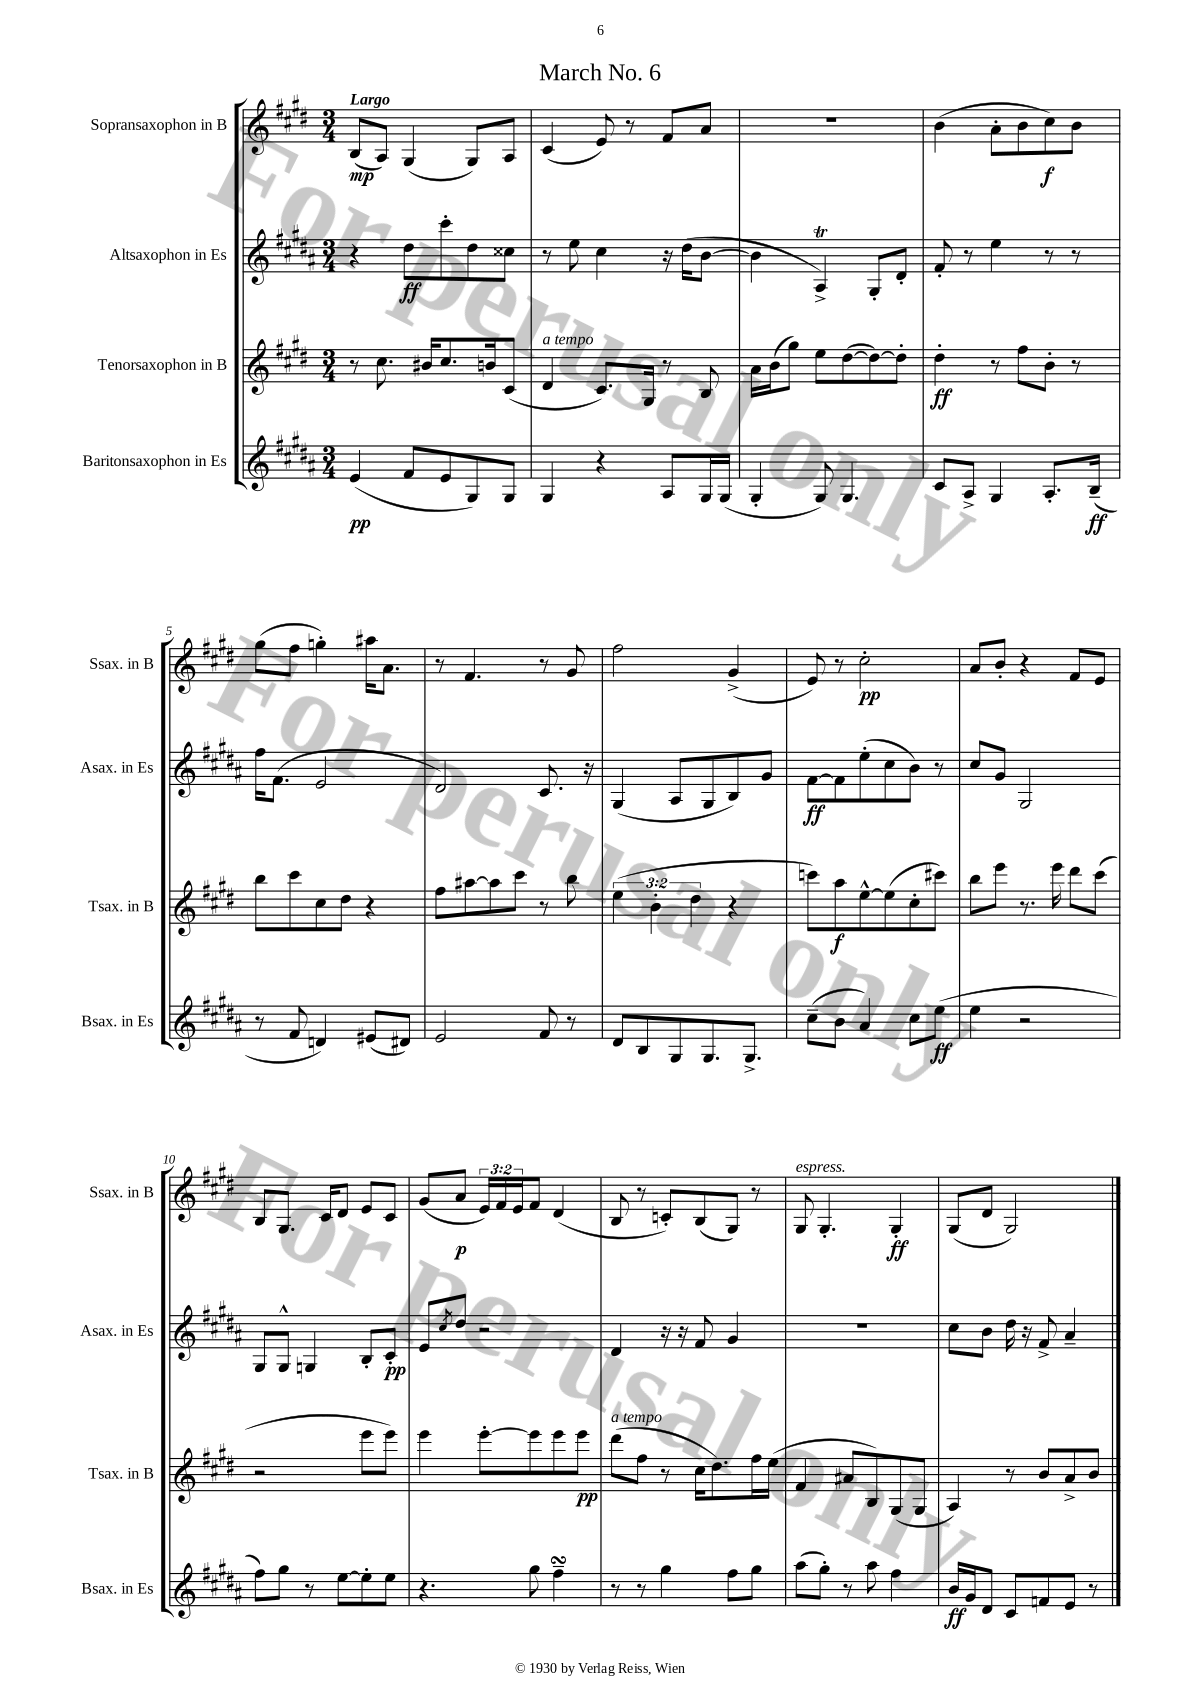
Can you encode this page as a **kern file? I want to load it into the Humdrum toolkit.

**kern	**kern	**kern	**kern
*staff4	*staff3	*staff2	*staff1
*clefG2	*clefG2	*clefG2	*clefG2
*k[f#c#g#d#a#]	*k[f#c#g#d#]	*k[f#c#g#d#a#]	*k[f#c#g#d#]
*M3/4	*M3/4	*M3/4	*M3/4
(4e	8r	4r	(8B
.	8.cc#	.	8A)
8f#	.	8dd#	(4G#
.	16b#	.	.
8e	8.cc#	8ccc#'	.
8G#)	.	8dd#	8G#)
.	16b	.	.
8G#	(8c#	8cc##	8A
=	=	=	=
4G#	4d#	8r	(4c#
.	.	8ee	.
4r	8.c#)	4cc#	8e)
.	.	.	8r
.	16G#	.	.
8A#	8r	16r	8f#
.	.	(16dd#	.
16G#	8B	[8b	8a
(16G#	.	.	.
=	=	=	=
4G#'	16a	4b]	2.r
.	(16b	.	.
.	8gg#)	.	.
8G#)	8ee	4A#^)	.
4.G#	([8dd#	.	.
.	8dd#_)	8G#'	.
.	8dd#']	8d#'	.
=	=	=	=
8c#	4dd#'	8f#'	(4b
8A#^	.	8r	.
4G#	8r	4ee	8a'
.	8ff#	.	8b
8.A#'	8b'	8r	8cc#)
.	8r	8r	8b
(16B~	.	.	.
=	=	=	=
8r	8bb	16ff#	(8gg#
.	.	(8.f#	.
8f#	8ccc#	.	8ff#
4d)	8cc#	2e	4gg')
.	8dd#	.	.
(8e#	4r	.	16aa#
.	.	.	8.a
8d#)	.	.	.
=	=	=	=
2e	8ff#	2d#)	8r
.	[8aa#	.	4.f#
.	8aa#]	.	.
.	8ccc#	.	.
8f#	8r	8.c#	8r
8r	8bb	.	8g#
.	.	16r	.
=	=	=	=
8d#	(6ee	(4G#	2ff#
8B	.	.	.
.	6b'	.	.
8G#	.	8A#	.
.	6dd#	.	.
8.G#	.	8G#	.
.	4r	8B)	(4g#^
8.G#^	.	.	.
.	.	8g#	.
=	=	=	=
(8cc#~	8ccc)	[8f#	8e)
8b	8aa	8f#]	8r
4a#)	[8ee^^	(8ee'	2cc#'
.	(8ee]	8cc#	.
8cc#	8cc#'	8b)	.
(8ee	8ccc#)	8r	.
=	=	=	=
4ee	8bb	8cc#	8a
.	8eee	8g#	8b'
2r	8.r	2G#	4r
.	16eee	.	.
.	8ddd#	.	8f#
.	(8ccc#	.	8e
=	=	=	=
8ff#)	2r	8G#	8B
8gg#	.	8G#^^	8.G#
8r	.	4G	.
.	.	.	16c#
[8ee	.	.	8d#
8ee']	8eee	8B'	8e
8ee	8eee)	8c#'	8c#
=	=	=	=
4.r	4eee	8e	(8g#
.	.	8qcc#	.
.	.	8dd#	8a
.	[8eee'	2r	24e)
.	.	.	24f#
.	.	.	24e
8gg#	8eee]	.	8f#
4ff#~	8eee	.	(4d#
.	8eee	.	.
=	=	=	=
8r	(8ddd#	4d#	8B
8r	8ff#	.	8r
4gg#	8r	16r	8c')
.	.	16r	.
.	16cc#	8f#	(8B
.	8.dd#)	.	.
8ff#	.	4g#	8G#)
8gg#	16ff#	.	8r
.	(16ee	.	.
=	=	=	=
(8aa#	4f#	2.r	8G#
8gg#')	.	.	4.G#'
8r	8a#	.	.
8aa#	8B)	.	.
4ff#	(8G#	.	4G#'
.	8G#	.	.
=	=	=	=
16b	4A)	8cc#	(8G#
16g#	.	.	.
8d#	.	8b	8d#
8c#	8r	16dd#	2G#)
.	.	16r	.
8f	8b	8f#^	.
8e	8a^	4a#~	.
8r	8b	.	.
==	==	==	==
*-	*-	*-	*-
